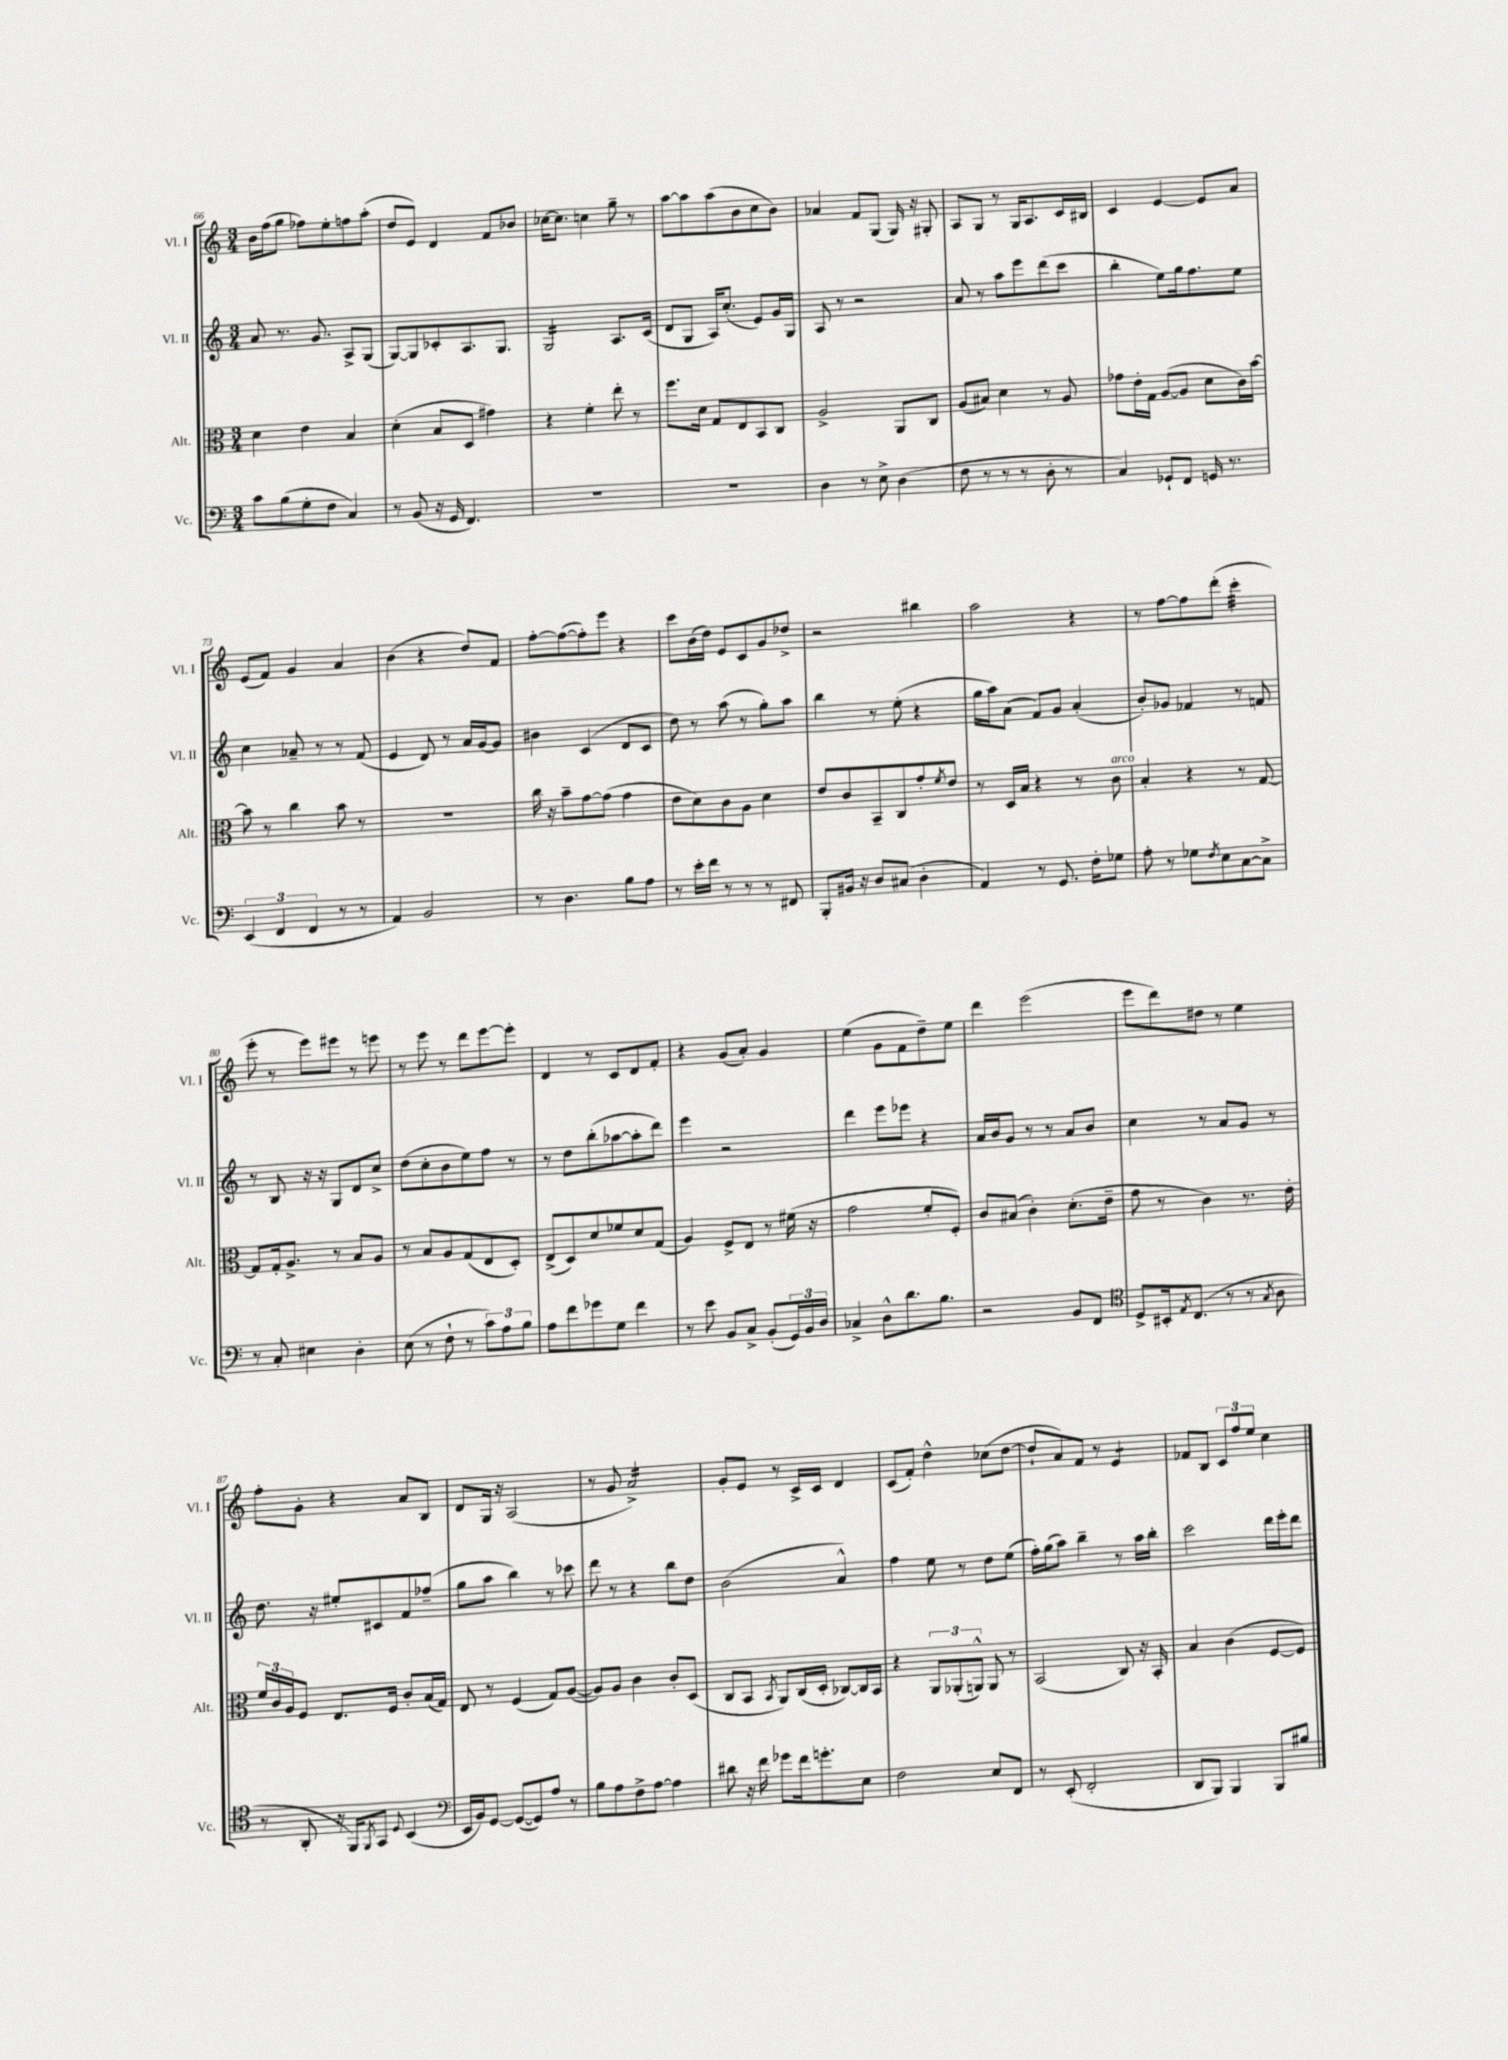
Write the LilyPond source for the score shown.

<<
\new StaffGroup <<
\new Staff = "s0" \with { instrumentName = "Vl. I" shortInstrumentName = "Vl. I" } {
    \clef treble \key c \major \numericTimeSignature \time 3/4
    b'16 f''16( g''8 fes''8) e''8-. f''8 a''8-.( |
    d''8 e'8) d'4 f'8 bes'8 |
    ces''16~ ces''8. c''4 g''8-- r8 |
    a''8~ a''8 a''8( b'8 c''8 b'8) |
    aes'4 f'8 g8( g16) r16 gis8-. |
    a8 g8 r8 g16 a8. c'16 bis16 |
    c'4 e'4~ e'8 a'8 |
    e'8( f'8) g'4 a'4 |
    b'4( r4 d''8) f'8 |
    f''8~-. f''8~( f''8-.) e'''8 r4 |
    c'''8 b'16( d''16) e'8 c'8 g'8 des''8-> |
    r2 bis''4 |
    a''2 r4 |
    r8 f''8~ f''8 d'''8-.( c'''4:32-. |
    e'''8-. r8 e'''8) eis'''8 r8 e'''8 |
    r8 e'''8 r8 d'''8 e'''8~ e'''8-. |
    d'4 r8 c'8 d'8 f'8-. |
    r4 g'8( a'8-.) g'4 |
    e''4( g'8 f'8 d''8--) e''8 |
    d'''4 e'''2( |
    e'''8 d'''8) dis''8 r8 e''4 |
    f''8-. g'8-. r4 a'8 b8 |
    d'8 g16 r16 a2( |
    r8 g'8 a'2:16->) |
    g'8-. e'8 r8 c'16-> c'16 d'4 |
    c'8( f'8-.) d''4-^ ces''8( d''8~ |
    d''8-! a'8) f'8 r8 e'4:8 |
    fes'8 b8 \tuplet 3/2 { c'8 f''8 e''8 } c''4 \bar "|." |
}
\new Staff = "s1" \with { instrumentName = "Vl. II" shortInstrumentName = "Vl. II" } {
    \clef treble \key c \major \numericTimeSignature \time 3/4
    a'8 r8. g'8. a8-> g8( |
    g8~) g8 ces'8-. a8. g8. |
    g2:16 a8. c'16( |
    d'8 g8 a16) c''8.-.( e'8) g'16 g16 |
    a8 r8 r2 |
    a'8 r8 a''8 e'''8 d'''8( c'''8 |
    b''4-. e''8) g''16 f''8. e''8 |
    c''4 aes'8-- r8 r8 f'8( |
    e'4 d'8) r8 a'16 g'16~ g'8 |
    bis'4 c'4( d'8 c'8 |
    d''8) r8 a''8( r8 g''8-.) a''8 |
    b''4 r8 e''8-.( r4 |
    g''16 a''16) a'8( f'8) g'8 a'4-.( |
    b'8-.) ges'8 fes'4 r8 f'8 |
    r8 b8 r16 r16 g8 d'8 c''8-> |
    d''8( c''8-. b'8 e''8) f''8 r8 |
    r8 d''8 b''8-.( aes''8~ aes''8-. d'''8) |
    e'''4 r2 |
    d'''4 e'''8 ees'''8 r4 |
    a'16 b'16 g'8 r8 r8 a'8 b'8 |
    c''4 r8 a'8 g'8 r8 |
    d''8. r16 eis''8-. cis'8 f'8 fes''8--( |
    g''8 a''8 b''4) r8 ces'''8 |
    d'''8 r8 r4 b''8 d''8 |
    b'2( a'4-^) |
    f''4 e''8 r8 d''8 e''8( |
    f''16-.) g''16( a''8) b''4-- r8 a''16 b''16-. |
    c'''2 d'''16 e'''16-. d'''8 \bar "|." |
}
\new Staff = "s2" \with { instrumentName = "Alt." shortInstrumentName = "Alt." } {
    \clef alto \key c \major \numericTimeSignature \time 3/4
    d'4 e'4 b4 |
    d'4-.( b8 d8 gis'4) |
    r4 f'4-. e''8-. r8 |
    f''8. d'16 g8 e8 b,8 c8 |
    a2-> a,8 c8 |
    a8( bis8) d'4 r8 a8 |
    ges'8 e'16-. g16 a8~( a8 d'8 c'16) b'16~ |
    b'8 r8 c''4 b'8 r8 |
    R2. |
    c''16 r16 b'8-- g'8~ g'8( g'4 |
    e'8 d'8) c'8 a8 d'4 |
    e'8 c'8 b,8-- c8 g'8-. \acciaccatura { f'8 } e'8 |
    r8 d16 b16 r4 r8 c'8^\markup { \italic "arco" } |
    b4-. r4 r8 g8~ |
    g8 g16-. a8.-> r8 b8 a8 |
    r8 b8 a8 g8( e8 d8-.) |
    e8->( d8) d'8 fes'8 d'8 g8( |
    a4) f8-> e8 r8 fis'16( r16 |
    g'2 f'8-. f8-.) |
    c'8 bis8( c'4-.) d'8.-.( e'16-- |
    g'8 r8 c'4) r8. e'16-. |
    \tuplet 3/2 { f'16 c'16 a16 } f8 e8. f16 c'8-. b16( g16) |
    e8 r8 f4( g8) a8~( |
    a8) a8 c'4 c'8-. d8( |
    c8 b,8 \acciaccatura { b,8 } a,8) c16( d16-. ces8~) ces16 b,16 |
    r4 \tuplet 3/2 { a,8 aes,8-.( a,8-^) } a,8 r8 |
    b,2( c8) r16 b,16-. |
    b4 c'4( f8~ f8) \bar "|." |
}
\new Staff = "s3" \with { instrumentName = "Vc." shortInstrumentName = "Vc." } {
    \clef bass \key c \major \numericTimeSignature \time 3/4
    c'8 b8( g8-. f8 c4) |
    r8 b,8( r16 g,16 f,4.) |
    R2. |
    R2. |
    d4 r8 e8-> d4( |
    f8 r8 r8 r8 d8-. r8 |
    c4) ges,8-! f,8 g,16 r8. |
    \tuplet 3/2 { e,4( f,4 f,4 } r8 r8 |
    a,4) b,2 |
    r8 d4. b8 a8 |
    r8 e'16-. f'16 r8 r8 r8 fis,8 |
    b,,8-. bis,16 r16 d8 cis8( d4-. |
    a,4) r8 g,8. f16-. ges8 |
    a8-. r8 ges8 \acciaccatura { f8 } e8 c8~ c8-> |
    r8 c8-. eis4 d4-. |
    e8( r8 f8-! r8 \tuplet 3/2 { c'8) a8 b8 } |
    a8 f'8 ges'8 g8 f'4 |
    r8 e'8 b,8 c8-> b,8-.( \tuplet 3/2 { g,16) b,16 d16 } |
    ces4-> d8-^ d'8. b8. |
    r2 b,8 f,8 |
    \clef tenor d8-> bis,16-. \acciaccatura { e8 } c8.( r8 r8 \acciaccatura { g8 } a8 |
    r8 a,8-. r16 f,16) \acciaccatura { f,8 } g,8 \appoggiatura { d8 } b,4( |
    \clef bass e,16 b,16) g,8~ g,8~( g,8) a8 r8 |
    b8 a8 f8-> a8~ a4 |
    dis'8 r16 f'16 ges'8 f'16 g'8.-. e8 |
    f2 e8 f,8 |
    r8 e,8-.( f,2-. |
    d,8 b,,8) b,,4 b,,8 bis8 \bar "|." |
}
>>
>>
\layout { \context { \Score currentBarNumber = #66 } }
